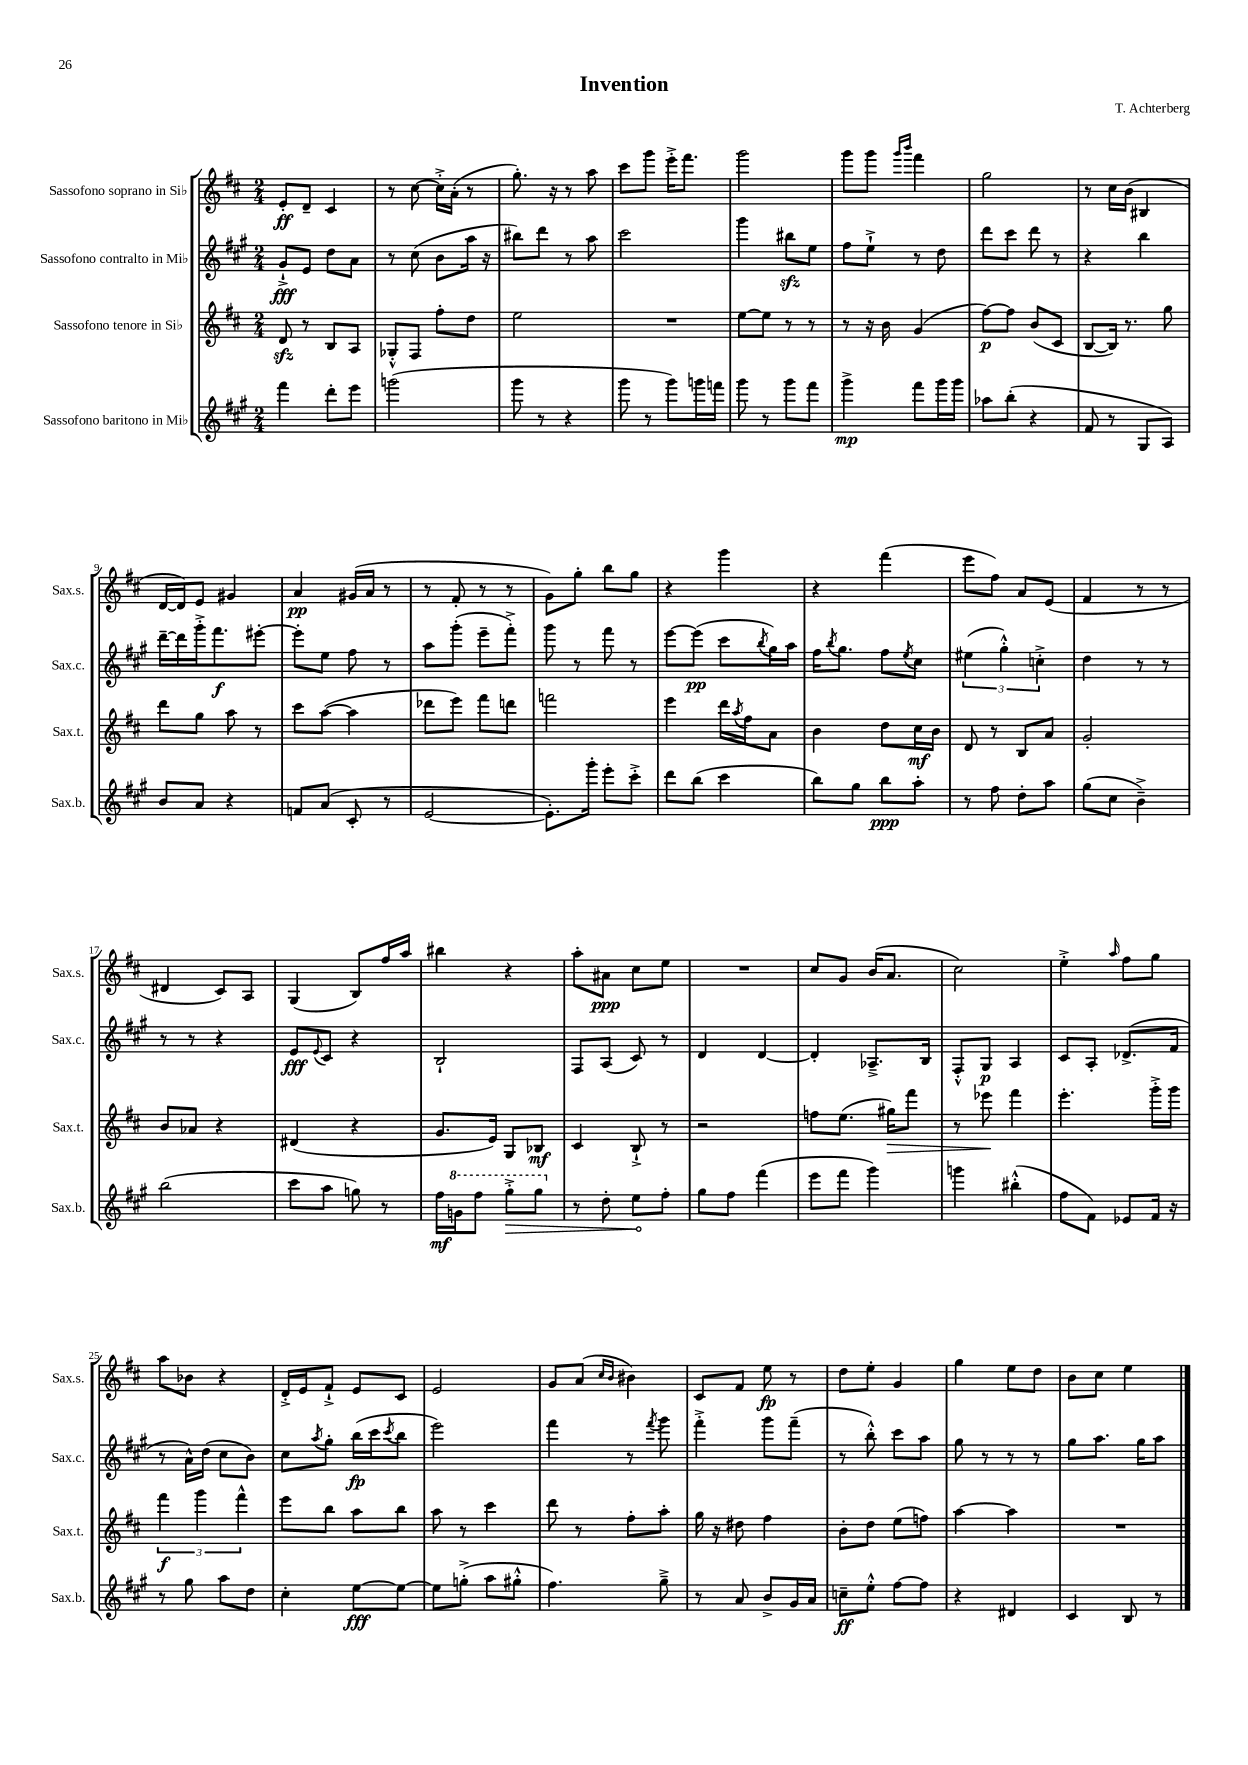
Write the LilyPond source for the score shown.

\header { title = "Invention" composer = "T. Achterberg" }
<<
\new StaffGroup <<
\new Staff = "s0" \with { instrumentName = "Sassofono soprano in Sib" shortInstrumentName = "Sax.s." } {
    \clef treble \key d \major \numericTimeSignature \time 2/4
    e'8-.\ff d'8-- cis'4 |
    r8 cis''8~ cis''16-.-> a'16-.( r8 |
    g''8.-.) r16 r8 a''8 |
    cis'''8 g'''8 e'''16-.-> fis'''8. |
    g'''2 |
    g'''8 g'''8 \grace { g'''16 b'''16 } fis'''4 |
    g''2 |
    r8 cis''16 b'16( bis4 |
    d'16~ d'16) e'8 gis'4 |
    a'4\pp gis'16( a'16 r8 |
    r8 fis'8-. r8 r8 |
    g'8) g''8-. b''8 g''8 |
    r4 g'''4 |
    r4 fis'''4( |
    e'''8 fis''8) a'8 e'8( |
    fis'4 r8 r8 |
    dis'4 cis'8) a8 |
    g4( b8) fis''16 a''16 |
    bis''4 r4 |
    a''8-. ais'8\ppp cis''8 e''8 |
    R2 |
    cis''8 g'8 b'16( a'8. |
    cis''2) |
    e''4-.-> \grace { a''16 } fis''8 g''8 |
    a''8 bes'8 r4 |
    d'16-.-> e'16 fis'8-!-> e'8 cis'8 |
    e'2 |
    g'8 a'8( \grace { cis''16 b'16 } bis'4) |
    cis'8 fis'8 e''8\fp r8 |
    d''8 e''8-. g'4 |
    g''4 e''8 d''8 |
    b'8 cis''8 e''4 \bar "|." |
}
\new Staff = "s1" \with { instrumentName = "Sassofono contralto in Mib" shortInstrumentName = "Sax.c." } {
    \clef treble \key a \major \numericTimeSignature \time 2/4
    gis'8-!->\fff e'8 d''8 a'8 |
    r8 cis''8( b'8 a''16 r16 |
    bis''8) d'''8 r8 a''8 |
    cis'''2 |
    gis'''4 bis''8\sfz e''8 |
    fis''8 e''8-!-> r8 d''8 |
    d'''8 cis'''8 d'''8 r8 |
    r4 b''4 |
    d'''16~-- d'''16 gis'''16-.-> fis'''8.\f eis'''8~-. |
    eis'''8-. e''8 fis''8 r8 |
    a''8 gis'''8-.( e'''8-- fis'''8-.->) |
    gis'''8 r8 fis'''8 r8 |
    e'''8~ e'''8\pp( cis'''8 \acciaccatura { b''8 } gis''16) a''16 |
    fis''16 \acciaccatura { b''8 } gis''8. fis''8 \acciaccatura { e''8 } cis''8 |
    \tuplet 3/2 { eis''4( gis''4-.-^) c''4-.-> } |
    d''4 r8 r8 |
    r8 r8 r4 |
    e'8\fff \appoggiatura { e'8 } cis'8 r4 |
    b2-! |
    fis8 a8( cis'8) r8 |
    d'4 d'4~ |
    d'4-. aes8.---> b16 |
    fis8-.-^ gis8\p a4 |
    cis'8 a8-. des'8.->( fis'16 |
    r8 a'16-^) d''16( cis''8 b'8) |
    cis''8 \acciaccatura { a''8 } gis''8-. b''16\fp( cis'''16 \acciaccatura { cis'''8 } b''8 |
    e'''2) |
    fis'''4 r8 \acciaccatura { fis'''8 } gis'''8 |
    fis'''4-.-> gis'''8 fis'''8--( |
    r8 b''8-.-^) cis'''8 a''8 |
    gis''8 r8 r8 r8 |
    gis''8 a''8. gis''16 a''8 \bar "|." |
}
\new Staff = "s2" \with { instrumentName = "Sassofono tenore in Sib" shortInstrumentName = "Sax.t." } {
    \clef treble \key d \major \numericTimeSignature \time 2/4
    d'8\sfz r8 b8 a8 |
    ges8-.-^ fis8 fis''8-. d''8 |
    e''2 |
    R2 |
    e''8~ e''8 r8 r8 |
    r8 r16 b'16 g'4( |
    fis''8~\p) fis''8 b'8( cis'8 |
    b8~ b16) r8. g''8 |
    d'''8 g''8 a''8 r8 |
    cis'''8 a''8~( a''4 |
    des'''8 e'''8) fis'''8 d'''8 |
    f'''2 |
    e'''4 d'''16 \acciaccatura { a''8 } fis''16 a'8 |
    b'4 d''8 cis''16\mf b'16 |
    d'8 r8 b8 a'8 |
    g'2-. |
    b'8 aes'8 r4 |
    dis'4( r4 |
    g'8. e'16) g8 bes8\mf |
    cis'4 b8-!-> r8 |
    r2 |
    f''8 e''8.( gis''16\>) fis'''8 |
    r8 ees'''8\! fis'''4 |
    e'''4.-. g'''16-.-> g'''16 |
    \tuplet 3/2 { fis'''4\f g'''4 fis'''4-^ } |
    e'''8 b''8 a''8 b''8 |
    a''8 r8 cis'''4 |
    d'''8 r8 fis''8-. a''8-. |
    g''16 r16 dis''8 fis''4 |
    b'8-. d''8 e''8( f''8) |
    a''4~ a''4 |
    R2 \bar "|." |
}
\new Staff = "s3" \with { instrumentName = "Sassofono baritono in Mib" shortInstrumentName = "Sax.b." } {
    \clef treble \key a \major \numericTimeSignature \time 2/4
    fis'''4 d'''8-. e'''8 |
    g'''2( |
    gis'''8 r8 r4 |
    gis'''8 r8 gis'''8) g'''16 f'''16 |
    gis'''8 r8 gis'''8 fis'''8 |
    gis'''4->\mp fis'''8 gis'''16 gis'''16 |
    aes''8 b''8-.( r4 |
    fis'8 r8 gis8 a8) |
    b'8 a'8 r4 |
    f'8 a'8( cis'8-. r8 |
    e'2~ |
    e'8.-.) gis'''16-. e'''8-. cis'''8-.-> |
    d'''8 b''8( cis'''4 |
    b''8) gis''8 b''8\ppp a''8-. |
    r8 fis''8 d''8-. a''8 |
    gis''8( cis''8 b'4--->) |
    b''2( |
    cis'''8 a''8 g''8) r8 |
    fis''16\mf \ottava #1 g''16 fis'''8 \once \override Hairpin.circled-tip = ##t gis'''8-.->\> gis'''8 \ottava #0 |
    r8 d''8-. e''8\! fis''8-. |
    gis''8 fis''8 fis'''4( |
    e'''8 fis'''8 gis'''4) |
    g'''4 bis''4-.-^( |
    fis''8 fis'8) ees'8 fis'16 r16 |
    r8 gis''8 a''8 d''8 |
    cis''4-. e''8~\fff e''8~ |
    e''8 g''8-.->( a''8 gis''8-.-^ |
    fis''4.) gis''8---> |
    r8 a'8 b'8-> gis'16 a'16 |
    c''8--\ff e''8-.-^ fis''8~ fis''8 |
    r4 dis'4 |
    cis'4 b8 r8 \bar "|." |
}
>>
>>
